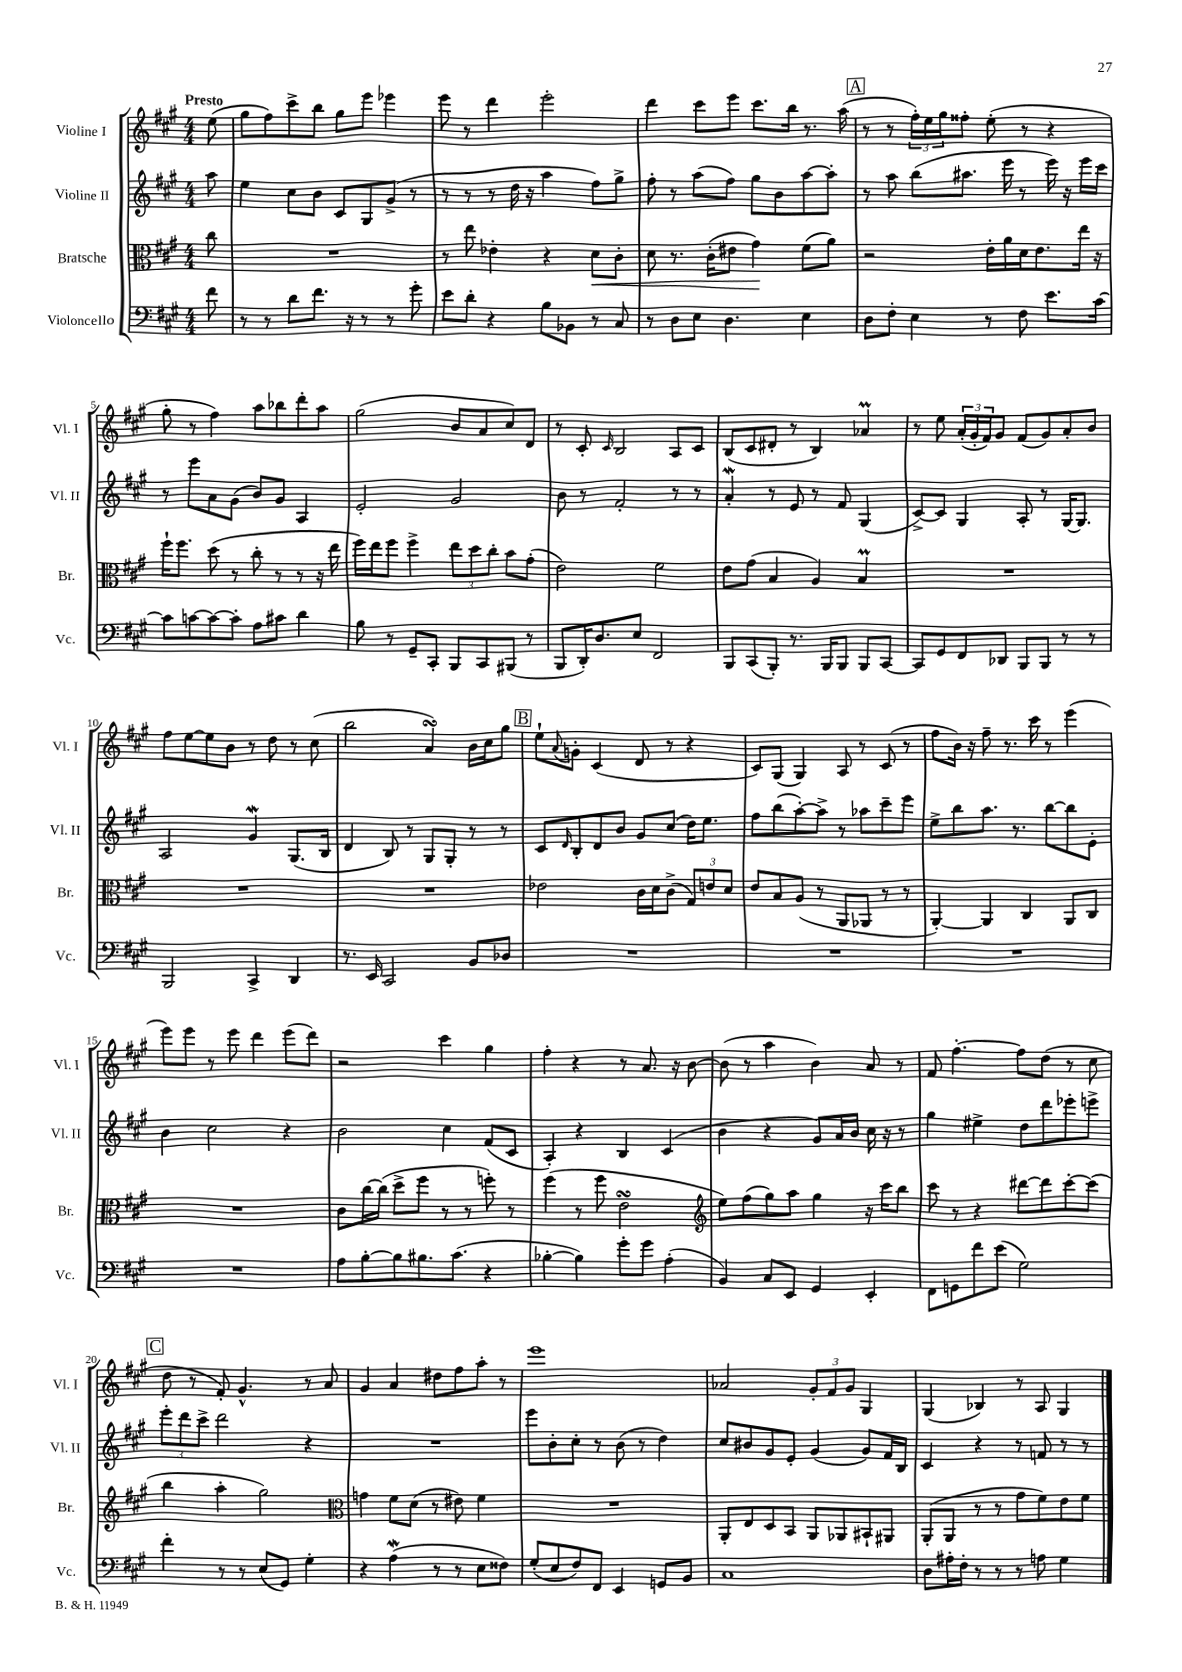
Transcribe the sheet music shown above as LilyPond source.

<<
\new StaffGroup <<
\new Staff = "s0" \with { instrumentName = "Violine I" shortInstrumentName = "Vl. I" } {
    \clef treble \key a \major \numericTimeSignature \time 4/4 \partial 8 \tempo "Presto"
    e''8( |
    gis''8 fis''8) cis'''8-> b''8 gis''8 e'''8 ees'''4 |
    e'''8 r8 d'''4 e'''2-. |
    d'''4 cis'''8 e'''8 cis'''8. b''16 r8. a''16( |
    \mark \markup { \box "A" } r8 r8 \tuplet 3/2 { fis''16-.) e''16 gis''16 } fisis''8-. e''8-.( r8 r4 |
    gis''8-. r8 fis''4) a''8 bes''8 d'''8-. a''8 |
    gis''2( b'8 a'8 cis''8) d'8 |
    r8 cis'8-. \grace { cis'16 } b2 a8 cis'8 |
    b8( cis'8 dis'8-. r8 b4) aes'4\prall |
    r8 e''8 \tuplet 3/2 { a'16-.( gis'16-. fis'16) } gis'8 fis'8( gis'8) a'8-. b'8 |
    fis''8 e''8~ e''8 b'8 r8 d''8 r8 cis''8( |
    b''2 a'4\turn) b'16 cis''16 gis''8 |
    \mark \markup { \box "B" } e''8-! \appoggiatura { a'8 } g'8-. cis'4( d'8 r8 r4 |
    cis'8) gis8( gis4) a8 r8 cis'8( r8 |
    fis''8 b'16) r16 fis''8-- r8. cis'''16 r8 e'''4( |
    e'''8) e'''8 r8 e'''8 d'''4 e'''8( d'''8) |
    r2 cis'''4 gis''4 |
    fis''4-. r4 r8 a'8. r16 b'8~ |
    b'8( r8 a''4 b'4) a'8 r8 |
    fis'8 fis''4.~-. fis''8 d''8( r8 cis''8 |
    \mark \markup { \box "C" } d''8 r8 fis'8-.) gis'4.-^ r8 a'8 |
    gis'4 a'4 dis''8 fis''8 a''8-. r8 |
    e'''1 |
    aes'2 \tuplet 3/2 { gis'8-. fis'8 gis'8 } gis4 |
    gis4( bes4) r8 a8 gis4 \bar "|." |
}
\new Staff = "s1" \with { instrumentName = "Violine II" shortInstrumentName = "Vl. II" } {
    \clef treble \key a \major \numericTimeSignature \time 4/4 \partial 8
    a''8 |
    e''4 cis''8 b'8 cis'8 gis8 gis'8->( r8 |
    r8 r8 r8 d''16 r16 a''4 fis''8) gis''8-> |
    fis''8-. r8 a''8( fis''8) gis''8 b'8 a''8~ a''8-. |
    \mark \markup { \box "A" } r8 a''8 b''8( ais''8. e'''16 r8 e'''16) r16 e'''16 cis'''16 |
    r8 e'''8 a'8 gis'8( b'8) gis'8 a4 |
    e'2-. gis'2 |
    b'8 r8 fis'2-. r8 r8 |
    a'4-.\mordent r8 e'8 r8 fis'8 gis4( |
    cis'8~->) cis'8 gis4 a8-. r8 gis16~ gis8. |
    a2 gis'4\mordent gis8.( b16 |
    d'4 b8) r8 gis8 gis8-. r8 r8 |
    \mark \markup { \box "B" } cis'8 \grace { d'16 } b8-. d'8 b'8 gis'8 cis''8( d''16) e''8. |
    fis''8 b''8( a''8~-.) a''8-> r8 aes''8 cis'''8-- e'''8 |
    e''8-> b''8 a''8. r8. b''8~ b''8 e'8-. |
    b'4 cis''2 r4 |
    b'2 cis''4 fis'8( cis'8 |
    a4-.) r4 b4 cis'4( |
    b'4 r4 gis'8) a'16 b'16 cis''16 r16 r8 |
    gis''4 eis''4-> d''8 d'''8 ees'''8-. e'''8-> |
    \mark \markup { \box "C" } \tuplet 3/2 { e'''8-. d'''8 cis'''8-> } d'''2 r4 |
    R1 |
    e'''8 b'8-. cis''8-. r8 b'8( r8 d''4) |
    cis''8 bis'8 gis'8 e'8-. gis'4( gis'8) fis'16 b16 |
    cis'4 r4 r8 f'8 r8 r8 \bar "|." |
}
\new Staff = "s2" \with { instrumentName = "Bratsche" shortInstrumentName = "Br." } {
    \clef alto \key a \major \numericTimeSignature \time 4/4 \partial 8
    cis''8 |
    R1 |
    r8 e''8 ees'4-. r4 d'8\< cis'8-. |
    d'8 r8. cis'16-.( eis'8 gis'4\!) fis'8( a'8) |
    \mark \markup { \box "A" } r2 e'16-. a'16 d'16 e'8. e''16 r16 |
    fis''16-! fis''8. d''8( r8 cis''8-. r8 r8 r16 e''16 |
    fis''16) e''16 fis''8 fis''4-> \tuplet 3/2 { e''8 d''8 cis''8-. } b'8 gis'8-.( |
    e'2) fis'2 |
    e'8 gis'8( b4 a4) b4\prall |
    R1 |
    R1 |
    R1 |
    \mark \markup { \box "B" } ees'2 cis'16 d'16 cis'8->( \tuplet 3/2 { gis8) e'8 d'8 } |
    e'8 b8 a8( r8 a,8 aes,8 r8 r8 |
    a,4~-.) a,4 cis4 a,8 cis8 |
    R1 |
    cis'8 cis''16~ cis''16( d''8-> fis''8 r8 r8 f''8-.) r8 |
    fis''4( r8 fis''8 e'2\turn |
    \clef treble e''8) fis''8( gis''8) a''8 gis''4 r16 cis'''16 b''8 |
    cis'''8 r8 r4 dis'''8~ dis'''8 cis'''8~-. cis'''8( |
    \mark \markup { \box "C" } b''4 a''4-. gis''2) |
    \clef alto g'4 fis'8 d'8( r8 eis'8) fis'4 |
    R1 |
    a,8-. e8 d8 b,8 a,8 aes,8 bis,8-! ais,8 |
    a,8-.( a,8 r8 r8 gis'8 fis'8) e'8 fis'8 \bar "|." |
}
\new Staff = "s3" \with { instrumentName = "Violoncello" shortInstrumentName = "Vc." } {
    \clef bass \key a \major \numericTimeSignature \time 4/4 \partial 8
    fis'8 |
    r8 r8 d'8 fis'8. r16 r8 r8 gis'8-. |
    e'8 d'8-. r4 b8 bes,8 r8 cis8 |
    r8 d8 e8 d4. e4 |
    \mark \markup { \box "A" } d8 fis8-. e4 r8 fis8 e'8. cis'16~ |
    cis'8 c'8~ c'8~ c'8-. a8 cis'8 d'4 |
    b8 r8 gis,8-- cis,8-. b,,8 cis,8 bis,,8( r8 |
    b,,8 d,16-.) d8. e8 fis,2 |
    b,,8 cis,8( b,,8-.) r8. b,,16 b,,8 b,,8 cis,8~ |
    cis,8 gis,8 fis,8 des,8 b,,8 b,,8 r8 r8 |
    b,,2 cis,4-> d,4 |
    r8. e,16 cis,2 b,8 des8 |
    \mark \markup { \box "B" } R1 |
    R1 |
    R1 |
    R1 |
    a8 b8~-. b8 bis8. cis'8.( r4 |
    bes4~-. bes4) gis'8-. gis'8 a4-.( |
    b,4) cis8 e,8 gis,4 e,4-. |
    fis,8 g,8 fis'8 e'8( gis2) |
    \mark \markup { \box "C" } fis'4-. r8 r8 e8( gis,8) gis4-. |
    r4 a4\mordent( r8 r8 e8 fisis8) |
    gis8-.( e8 fis8) fis,8 e,4 g,8 b,8 |
    cis1 |
    d8 ais16-. fis16-. r8 r8 r8 a8 gis4 \bar "|." |
}
>>
>>
